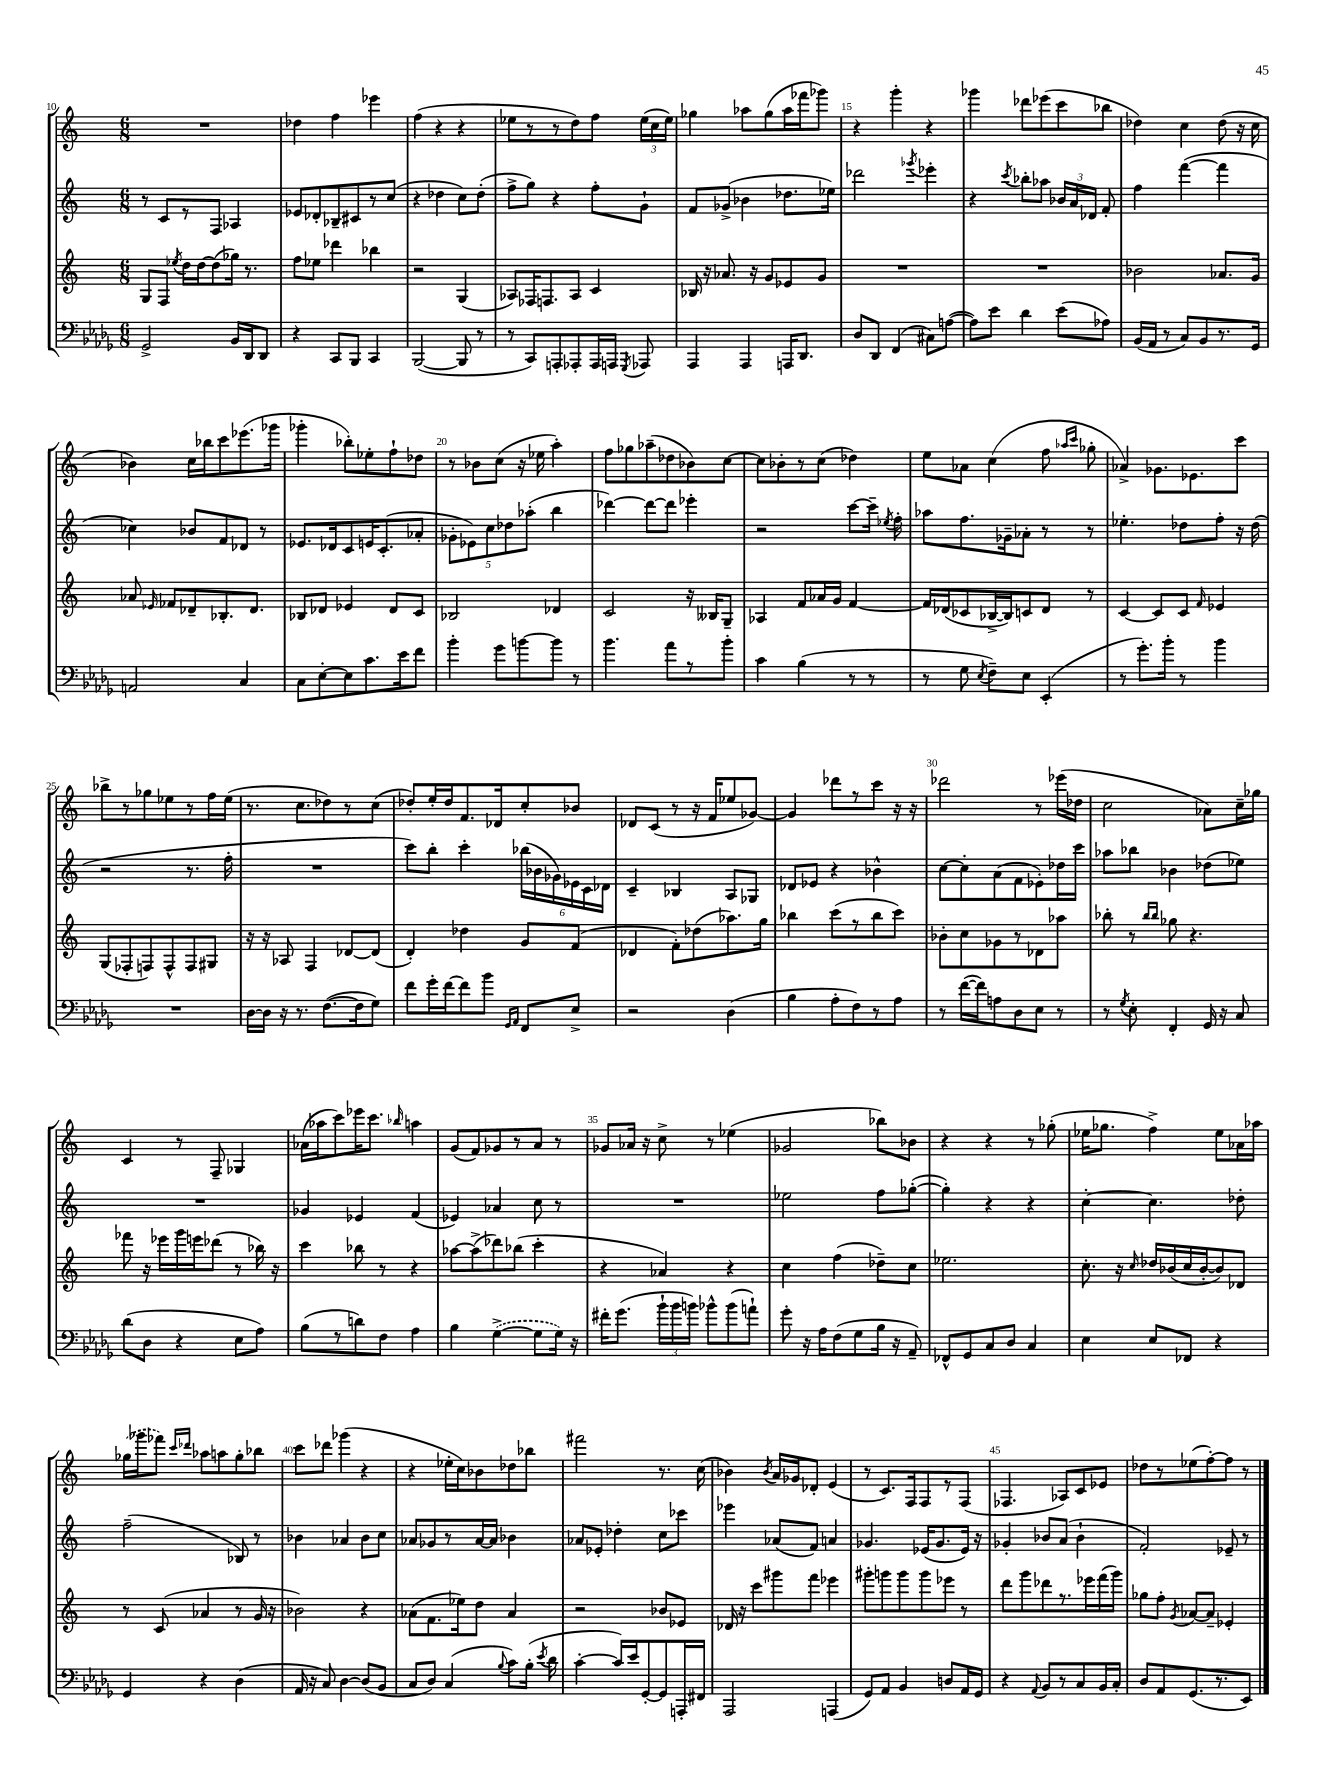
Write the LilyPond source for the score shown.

<<
\new StaffGroup <<
\new Staff = "s0" {
    \clef treble \key c \major \numericTimeSignature \time 6/8
    \autoBeamOff R2. |
    des''4 f''4 ees'''4 |
    f''4( r4 r4 |
    ees''8[ r8 r8 d''8) f''8] \tuplet 3/2 { ees''16[( c''16 ees''16]) } |
    ges''4 aes''8[ ges''8( aes''16 fes'''16 ges'''8]) |
    r4 g'''4-. r4 |
    ges'''4 des'''8[ ees'''8( c'''8 bes''8] |
    des''4) c''4 des''8( r16 c''16 |
    bes'4) c''16[ bes''16 c'''8 ees'''8.( ges'''16] |
    ges'''4-. bes''8[-.) ees''8-. f''8-! des''8] |
    r8 bes'8[ c''8]( r16 ees''16 a''4-.) |
    f''8[ ges''8 aes''8--( des''8 bes'8) c''8]~ |
    c''8[ bes'8-. r8 c''8]( des''4) |
    e''8[ aes'8] c''4( f''8 \grace { aes''16[ c'''16] } ges''8-. |
    aes'4->) ges'8.[ ees'8. c'''8] |
    bes''8[-> r8 ges''8 ees''8 r8 f''16 ees''16]( |
    r8. c''8.[ des''8) r8 c''8]( |
    des''8[-.) e''16-. des''16 f'8. des'16 c''8-. bes'8] |
    des'8[ c'8]( r8 r16 f'16[ ees''8 ges'8]~) |
    ges'4 des'''8[ r8 c'''8] r16 r16 |
    des'''2 r8 ees'''16[( des''16] |
    c''2 aes'8[) c''16-- ges''16] |
    c'4 r8 f8-- ges4 |
    aes'16[( aes''16 c'''8) ees'''16 c'''8.] \grace { bes''16 } a''4 |
    g'8[( f'8) ges'8 r8 a'8] r8 |
    ges'8[ aes'16] r16 c''8-> r8 ees''4( |
    ges'2 bes''8[) bes'8] |
    r4 r4 r8 ges''8-.( |
    ees''16[ ges''8.] f''4->) ees''8[ aes'16 aes''16] |
    \once \slurDashed ges''16[( ges'''16 fes'''8]) \grace { c'''16[ des'''16] } aes''8[ a''8 ges''8-. bes''8] |
    c'''8[ des'''8] ges'''4( r4 |
    r4 ees''16[-. c''16) bes'8 des''8 bes''8] |
    fis'''2 r8. c''16( |
    bes'4) \acciaccatura { bes'8 } a'16[ ges'16 des'8]-. e'4( |
    r8 c'8.[) f16 f8 r8 f8]( |
    fes4. aes8[) c'8 ees'8] |
    des''8[ r8 ees''8( f''8~-.) f''8] r8 \bar "|." |
}
\new Staff = "s1" {
    \clef treble \key c \major \numericTimeSignature \time 6/8
    \autoBeamOff r8 c'8[ r8 f8] aes4 |
    ees'8[ des'8-. bes8-- cis'8 r8 c''8]( |
    r4 des''4 c''8[) des''8]-.( |
    f''8[-> g''8]) r4 f''8[-. g'8]-! |
    f'8[ ges'8]->( bes'4 des''8.[ ees''16]) |
    des'''2 \acciaccatura { ges'''8 } ees'''4-. |
    r4 \acciaccatura { c'''8 } bes''8[-. aes''8] \tuplet 3/2 { bes'16[ a'16 des'16] } f'8-. |
    f''4 f'''4~( f'''4 |
    ces''4) bes'8[ f'8 des'8] r8 |
    ees'8.[ des'16 c'8 e'16 c'8.-.( aes'8]-. |
    \tuplet 5/4 { ges'8[-. ees'8) c''8 des''8 aes''8]-.( } b''4 |
    des'''4~) des'''8[~ des'''8] ees'''4-. |
    r2 c'''8[~ c'''16]-- \acciaccatura { ees''8 } f''16-. |
    aes''8[ f''8. ges'16-- aes'8]-. r8 r8 |
    ees''4.-. des''8[ f''8]-. r16 des''16( |
    r2 r8. f''16-. |
    R2. |
    c'''8[) b''8]-. c'''4-. \tuplet 6/4 { bes''16[( bes'16 ges'16) ees'16 c'16 des'16] } |
    c'4-- bes4 a8[ ges8] |
    des'8[ ees'8] r4 bes'4-^ |
    c''8[~ c''8-. a'8( f'8 ees'8-.) des''16 c'''16] |
    aes''8[ bes''8] bes'4 des''8[( ees''8]) |
    R2. |
    ges'4 ees'4 f'4( |
    ees'4) aes'4 c''8 r8 |
    R2. |
    ees''2 f''8[ ges''8]~-.( |
    ges''4-.) r4 r4 |
    c''4~-. c''4. des''8-. |
    f''2--( bes8) r8 |
    bes'4 aes'4 bes'8[ c''8] |
    aes'8[ ges'8 r8 aes'16~ aes'16] bes'4 |
    aes'8[ ees'8]-. des''4-. c''8[ ces'''8] |
    ees'''4 aes'8[( f'8]) a'4 |
    ges'4. ees'16[( ges'8. ees'16]) r16 |
    ges'4-. bes'8[ a'8]( bes'4-! |
    f'2-.) ees'8-- r8 \bar "|." |
}
\new Staff = "s2" {
    \clef treble \key c \major \numericTimeSignature \time 6/8
    \autoBeamOff g8[ f8] \acciaccatura { ees''8 } d''16[ d''16~ d''8( ges''16]) r8. |
    f''8[ ees''8] des'''4 bes''4 |
    r2 g4( |
    aes8[) fes16 f8. aes8] c'4 |
    bes16 r16 aes'8. r16 g'8[ ees'8 g'8] |
    R2. |
    R2. |
    bes'2 aes'8.[ g'16] |
    aes'8 \grace { ees'16 } fes'8[ des'8-- bes8.-. des'8.] |
    bes8[ des'8] ees'4 des'8[ c'8] |
    bes2 des'4 |
    c'2 r16 beses16[ g8]-- |
    aes4 f'8[ aes'16 g'16] f'4~ |
    f'16[ des'16( ces'8 bes16~-> bes16) c'8 des'8] r8 |
    c'4~ c'8[ c'8] \grace { f'16 } ees'4 |
    g8[( fes8-. f8) f8-^ f8 gis8] |
    r16 r16 aes8 f4 des'8[~ des'8]( |
    d'4-.) des''4 g'8[ f'8]( |
    des'4 f'8[-.) des''8( aes''8.) g''16] |
    bes''4 c'''8[( r8 bes''8 c'''8]) |
    bes'8[-. c''8 ges'8 r8 des'8 aes''8] |
    bes''8-. r8 \grace { bes''16[ bes''16] } ges''8 r4. |
    fes'''8 r16 ees'''16[ g'''16 e'''16 des'''8]( r8 bes''16) r16 |
    c'''4 bes''8 r8 r4 |
    aes''8[~ aes''8->( des'''8) bes''8]( c'''4-. |
    r4 aes'4) r4 |
    c''4 f''4( des''8[--) c''8] |
    ees''2. |
    c''8.-. r16 \grace { c''16 } des''16[ bes'16( c''16 bes'16~-. bes'8) des'8] |
    r8 c'8( aes'4 r8 g'16 r16 |
    bes'2) r4 |
    aes'8[( f'8. ees''16) d''8] aes'4 |
    r2 bes'8[ ees'8] |
    des'16 r16 c'''8[ gis'''8 f'''8] ees'''4 |
    gis'''8[-. g'''8 g'''8 g'''8 ees'''8] r8 |
    d'''8[ g'''8 des'''8 r8. ees'''16 f'''16( g'''16]) |
    ges''8[ f''8]-. \acciaccatura { g'8 } aes'8[~ aes'8]-- ees'4-. \bar "|." |
}
\new Staff = "s3" {
    \clef bass \key des \major \numericTimeSignature \time 6/8
    \autoBeamOff ges,2-> bes,16[ des,16 des,8] |
    r4 c,8[ bes,,8] c,4 |
    bes,,2~( bes,,8 r8 |
    r8 c,8[) a,,8-. aes,,8-. aes,,16 a,,16] \acciaccatura { ges,,8 } aes,,8 |
    aes,,4 aes,,4 a,,16[ des,8.] |
    des8[ des,8] f,4( cis8[) a8]~( |
    a8[) ees'8] des'4 ees'8[( aes8]) |
    bes,16[( aes,16] r8 c8[) bes,8 r8. ges,16] |
    a,2 c4 |
    c8[ ees8~-. ees8 c'8. ees'16 f'8] |
    bes'4-. ges'8[ b'8~ b'8] r8 |
    bes'4. aes'8[ r8 bes'8]-. |
    c'4 bes4( r8 r8 |
    r8 ges8 \acciaccatura { ees8 } f8[--) ees8] ees,4-.( |
    r8 ges'8.[-.) bes'16]-. r8 bes'4 |
    R2. |
    des16[~ des16] r16 r8. f8.[~( f16 ges8]) |
    f'8[ ges'16-. f'16~ f'8 bes'8] \grace { ges,16[ aes,16] } f,8[ ees8]-> |
    r2 des4( |
    bes4 aes8[-. f8) r8 aes8] |
    r8 f'16[~( f'16) a8 des8 ees8] r8 |
    r8 \acciaccatura { ges8 } ees8-. f,4-. ges,16 r16 c8 |
    des'8[( des8] r4 ees8[ aes8]) |
    bes8[( r8 d'8) f8] aes4 |
    bes4 \once \slurDashed ges4~->( ges8[ ges16]) r16 |
    fis'16[-. ges'8.]( \tuplet 3/2 { bes'16[-! bes'16 b'16]) } bes'8[-^ bes'8( a'8]-!) |
    ges'8-. r16 aes16[ f8( ges8 bes16] r16 aes,8--) |
    fes,8[-^ ges,8 c8 des8] c4 |
    ees4 ees8[ fes,8] r4 |
    ges,4 r4 des4( |
    aes,16 r16 c8) des4~ des8[( bes,8] |
    c8[ des8]) c4( \appoggiatura { bes8 } c'8[) bes16]-.( \acciaccatura { ees'8 } des'16 |
    c'4~-. c'16[) ees'16 ges,8~-. ges,8 a,,16-. fis,16] |
    aes,,2 a,,4( |
    ges,8[) aes,8] bes,4 d8[ aes,16 ges,16] |
    r4 \appoggiatura { aes,8 } bes,8[ r8 c8 bes,16 c16]-. |
    des8[ aes,8 ges,8.( r8. ees,8]) \bar "|." |
}
>>
>>
\layout { \context { \Score currentBarNumber = #10 \override BarNumber.break-visibility = ##(#f #t #t) barNumberVisibility = #(every-nth-bar-number-visible 5) } }
